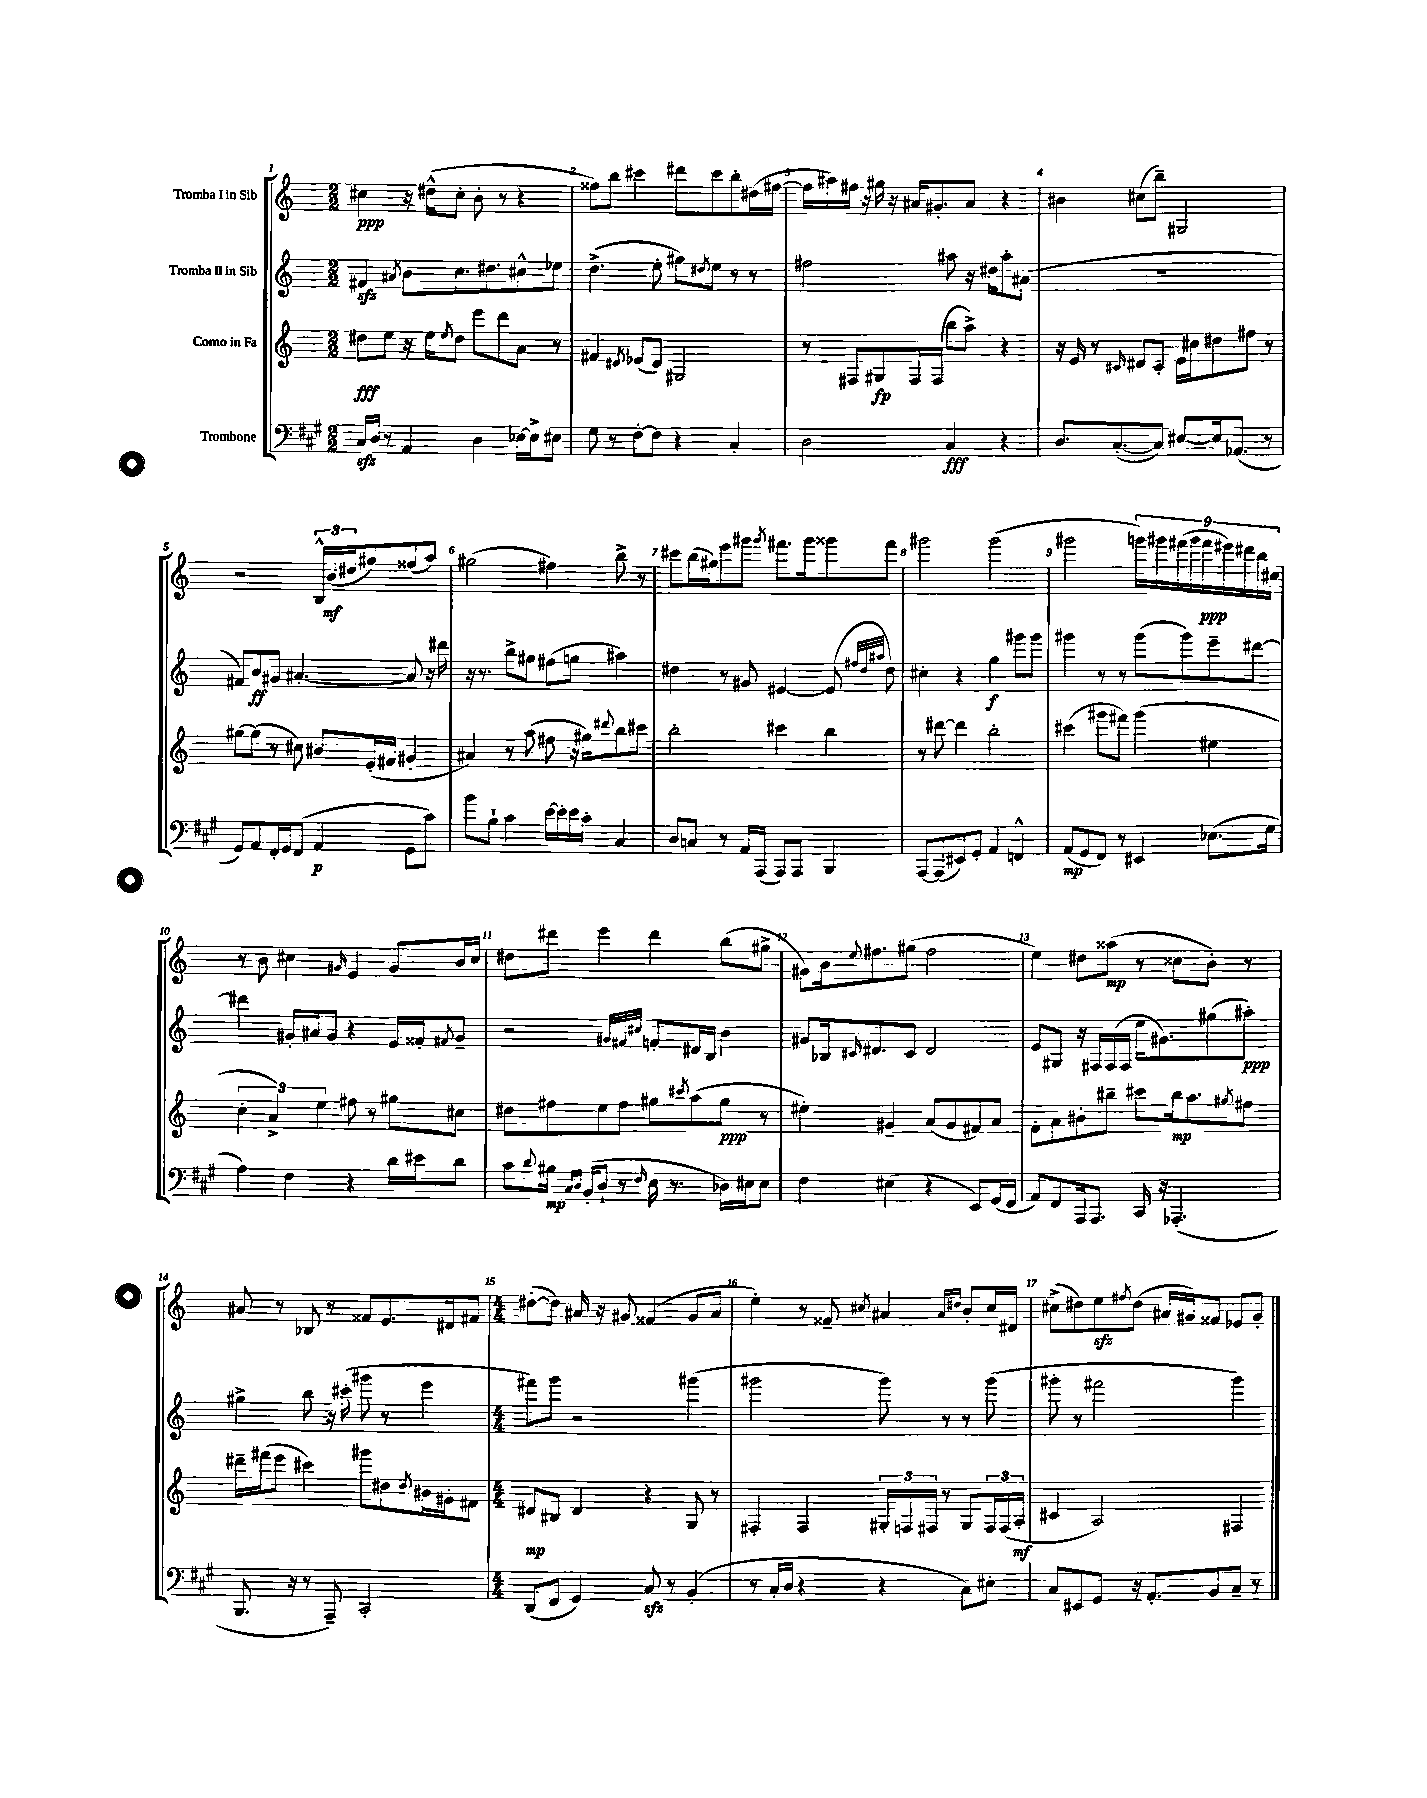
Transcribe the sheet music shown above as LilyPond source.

<<
\new StaffGroup <<
\new Staff = "s0" \with { instrumentName = "Tromba I in Sib" } {
    \clef treble \key c \major \numericTimeSignature \time 2/2
    cis''4\ppp r16 dis''16-^( cis''8-. b'8-. r8 r4 |
    fisis''8) b''8 cis'''4 dis'''8 cis'''8 b''8-. dis''16( fis''16~ |
    fis''16 ais''16) fis''16 r16 gis''16 r16 ais'16 gis'8.-. ais'8 r4 |
    bis'4 cis''8( b''8--) gis2 |
    r2 \tuplet 3/2 { b16-^ b'16\mf( dis''16 } gis''8) fisis''8( a''8) |
    gis''2( fis''4) b''8-> r8 |
    cis'''8 b''16( gis''16) e'''8 gis'''8 \acciaccatura { gis'''8 } fis'''8. gis'''16 gisis'''8 fis'''8 |
    gis'''2 gis'''2( |
    gis'''2 \tuplet 9/8 { g'''16) gis'''16 fis'''16( gis'''16 fis'''16\ppp eis'''16) dis'''16 b''16 cis''16 } |
    r8 b'8 cis''4 \grace { gis'16 } e'4 gis'8 b'16 cis''16 |
    dis''8 dis'''8 e'''4 dis'''4 b''8( gis''8-> |
    gis'8) b'16 \appoggiatura { e''8 } fis''8. gis''8( fis''2 |
    e''4) dis''8 aisis''8\mp( r8 cisis''8 b'8-.) r8 |
    ais'8 r8 bes8 r8 fisis'8 e'8. dis'16 fis'8 |
    \numericTimeSignature \time 4/4 dis''8~-.( dis''8) ais'16 r16 gis'8 fisis'4( gis'8 ais'8 |
    e''4-.) r8 fisis'8-- \acciaccatura { cis''8 } ais'4 \grace { ais'16 dis''16 } b'8-. cis''16 dis'16 |
    cis''8->( dis''8) e''8\sfz \acciaccatura { fis''8 } dis''8( ais'16 gis'16) fisis'8 ees'8 gis'8-. \bar "|." |
}
\new Staff = "s1" \with { instrumentName = "Tromba II in Sib" } {
    \clef treble \key c \major \numericTimeSignature \time 2/2
    fis'4\sfz \acciaccatura { ais'8 } b'8 c''8. dis''8. cis''8-^ ees''8 |
    d''4.->( e''8-. gis''8) \acciaccatura { dis''8 } e''8 r8 r8 |
    fis''2 ais''8 r16 dis''16 ais''8-. ais'8( |
    R1 |
    fis'8) b'8\ff gis'8 ais'4.~-. ais'8 r16 dis'''16 |
    r16 r8. b''8-> gis''8 fis''8( g''8 ais''4) |
    dis''4 r8 gis'8 eis'4~ eis'8( \grace { fis''32 dis''32 ais''32 } dis''8) |
    cis''4-. r4 g''4\f gis'''8 gis'''8 |
    gis'''4 r8 r8 gis'''8( gis'''8) e'''8-- dis'''8~ |
    dis'''4 gis'16-. ais'16 gis'8 r4 e'16 fisis'16-. \acciaccatura { fis'8 } gis'8-- |
    r2 \grace { gis'32 fis'32 cis''32 } f'8-. dis'16 b16 b'4 |
    gis'8 bes16 \grace { cis'16 } dis'8. cis'8 dis'2 |
    e'8 gis8 r16 fis16 fis16( fis16 e''16 gis'8.) gis''8( ais''8-.\ppp) |
    gis''4-> b''8 r16 cis'''16-.( gis'''8 r8 e'''4 |
    \numericTimeSignature \time 4/4 fis'''8) g'''8 r2 gis'''4( |
    gis'''2 gis'''8) r8 r8 gis'''8( |
    gis'''8-. r8 fis'''2 gis'''4) \bar "|." |
}
\new Staff = "s2" \with { instrumentName = "Corno in Fa" } {
    \clef treble \key c \major \numericTimeSignature \time 2/2
    dis''8\fff e''8 r16 e''16 \acciaccatura { e''8 } dis''8 e'''8 d'''8 a'8 r8 |
    fis'4 \acciaccatura { dis'8 } ees'8( dis'8) gis2 |
    r8 fis8 gis8\fp fis16 fis16( b''8 a''8->) r4 |
    r16 e'16 r8 \grace { cis'16 } dis'8 cis'8-. e'16 cis''16 dis''8 fis''8 r8 |
    gis''8~ gis''8( r8 cis''8) bis'8 e'16-.( fis'16 gis'4-. |
    ais'4) r8 a''8( fis''8 r16 gis''16) \appoggiatura { dis'''8 } b''8 cis'''8 |
    b''2-. cis'''4 b''4 |
    r8 dis'''8~ dis'''4 b''2-. |
    cis'''4( gis'''8 fis'''8) gis'''4( eis''4 |
    \tuplet 3/2 { c''4-. a'4->) e''4 } fis''8 r8 gis''8 cis''8 |
    dis''8 fis''8 e''8 fis''8 gis''8 \acciaccatura { cis'''8 } a''8( gis''8\ppp r8 |
    eis''4-.) gis'4-- a'8( gis'8 fis'8) a'8 |
    f'8-. a'8 bis'8-. bis''8-- cis'''8 bis''16\mp a''8. \acciaccatura { gis''8 } fis''8 |
    dis'''16-- fis'''16( e'''8 cis'''4) gis'''8 dis''8 \acciaccatura { dis''8 } bis'16 gis'16-. fis'8 |
    \numericTimeSignature \time 4/4 dis'8\mp bis8 dis'4 r4 g8 r8 |
    fis4-. fis4 \tuplet 3/2 { gis16-. f16 fis16 } r8 gis8 \tuplet 3/2 { fis16 fis16( a16-.\mf } |
    cis'4 a2) fis4 \bar "|." |
}
\new Staff = "s3" \with { instrumentName = "Trombone" } {
    \clef bass \key a \major \numericTimeSignature \time 2/2
    cis16\sfz d16 r8 a,4 d4 ees16~ ees16-> eis8 |
    gis8 r8 fis8~-. fis8 r4 cis4-. |
    d2 cis4\fff r4 |
    d8. cis8.~-.( cis8) eis8~ eis16 aes,8.( r8 |
    gis,8) a,8 fis,16-. gis,16 fis,8( a,4\p gis,8 cis'8) |
    b'8 b8-! cis'4 e'16~ e'16-. e'16 cis'16-. cis4 |
    d8 c8 r8 a,16 a,,16( a,,8) a,,8 b,,4 |
    a,,8~ a,,8( eis,8) gis,8-. a,4 f,4-^ |
    a,8\mp( gis,8 fis,8) r8 eis,4 ees8.( gis16 |
    a4) fis4 r4 d'16 eis'16 d'8 |
    cis'8 \appoggiatura { d'8 } bis16\mp \grace { cis16 d16 } b,16-.( d8-! r8 \grace { fis16 } e16 r8. des16) eis16 eis8 |
    fis4 eis4( r4 e,8) gis,16( fis,16 |
    a,8) fis,8 a,,16 a,,8. cis,16 r16 aes,,4.-.( |
    b,,8. r16 r8 a,,8--) cis,2-. |
    \numericTimeSignature \time 4/4 d,8( fis,8 gis,4) cis8\sfz r8 b,4-.( |
    r8 cis16-. d16 r4 r4 cis8) eis8-. |
    cis8 eis,8 gis,8 r16 a,8.-. b,8 cis8-- r8 \bar "|." |
}
>>
>>
\layout { \context { \Score \override BarNumber.break-visibility = ##(#f #t #t) barNumberVisibility = #all-bar-numbers-visible } }
